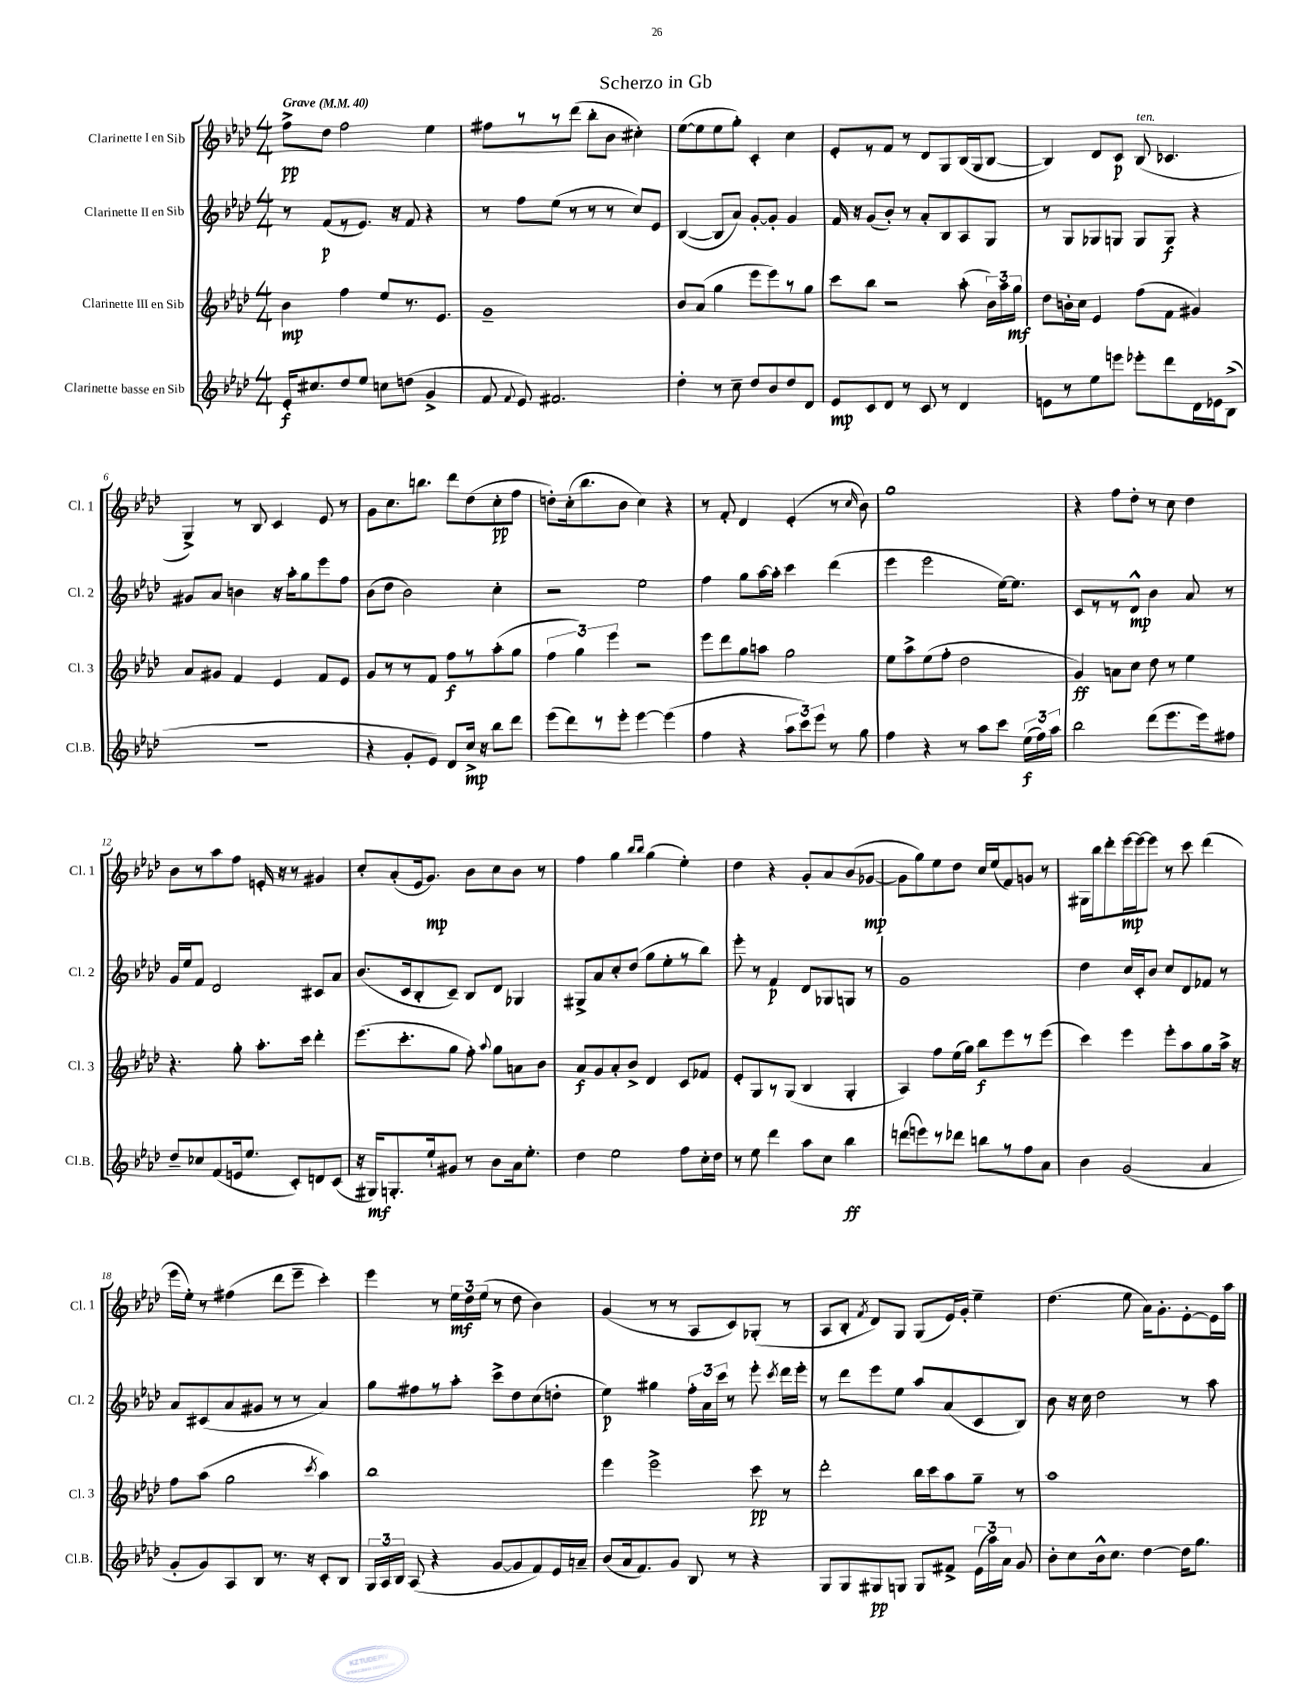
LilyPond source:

\header { title = "Scherzo in Gb" }
<<
\new StaffGroup <<
\new Staff = "s0" \with { instrumentName = "Clarinette I en Sib" shortInstrumentName = "Cl. 1" } {
    \clef treble \key aes \major \numericTimeSignature \time 4/4 \tempo "Grave" 4 = 40
    \autoBeamOff f''8[->\pp des''8] f''2 ees''4 |
    fis''8[ r8 r8 des'''8]( bes''8[-. bes'8] cis''4-.) |
    ees''8[~( ees''8 ees''8 g''8]-.) c'4-. c''4 |
    ees'8[-. r8 f'8] r8 des'8[ g8 bes16( g16 bes8]~ |
    bes4) des'8[ c'8]\p bes8^\markup { \italic "ten." }( ces'4. |
    g4->) r8 bes8 c'4 ees'8 r8 |
    g'8[ c''8. b''8.] des'''8[ des''8( c''8-.\pp f''8] |
    d''8[-.) c''16-.( bes''8. bes'8] c''4) r4 |
    r8 f'8-. des'4 ees'4-.( r8 \grace { c''16 } bes'8) |
    g''1 |
    r4 f''8[ des''8]-. r8 c''8 des''4 |
    bes'8[ r8 aes''8 f''8] e'16-. r16 r8 gis'4 |
    c''8[-. aes'8-.( ees'16 g'8.]\mp) bes'8[ c''8 bes'8] r8 |
    f''4 g''4 \grace { bes''16[ bes''16] } g''4( ees''4-.) |
    des''4 r4 g'8[-. aes'8 bes'8( ges'8]~\mp |
    ges'8[ g''8) ees''8 des''8] c''16[ ees''16( f'8) g'8] r8 |
    gis16[ bes''16 des'''8-. ees'''16~\mp ees'''16~ ees'''8] r8 c'''8 des'''4( |
    ees'''16[ ees''16]-.) r8 fis''4( des'''8[ ees'''8]-- c'''4-.) |
    ees'''4 r8 \tuplet 3/2 { ees''16[\mf des''16 ees''16]( } r8 des''8 bes'4) |
    g'4( r8 r8 aes8[ c'8) ges8]-.( r8 |
    aes8[ bes8]-. \acciaccatura { f'8 } des'8[) g8] g8[( ees'16) g'16]-. ees''4-- |
    des''4.( ees''8 aes'16[) g'8.-. ees'8~-. ees'16 aes''16] \bar "|." |
}
\new Staff = "s1" \with { instrumentName = "Clarinette II en Sib" shortInstrumentName = "Cl. 2" } {
    \clef treble \key aes \major \numericTimeSignature \time 4/4
    \autoBeamOff r8 f'8[\p( r8 ees'8.]) r16 f'8 r4 |
    r8 f''8[ ees''8]( r8 r8 r8 c''8[) ees'8] |
    bes4~( bes8[ aes'8]) g'8[~-. g'8]-. g'4 |
    f'16 r16 g'8[( bes'8]-.) r8 aes'8[-. bes8 aes8 g8] |
    r8 g8[ ges8 g8] g8[ g8]\f r4 |
    gis'8[ aes'8] b'4 r16 aes''16[-. g''8 ees'''8 f''8] |
    bes'8[( des''8] bes'2) c''4-. |
    r2 ees''2 |
    f''4 g''8[ aes''16~ aes''16]-. c'''4 des'''4( |
    ees'''4 ees'''2 ees''16[~) ees''8.] |
    c'8[ r8 r8 des'8]-^\mp bes'4 aes'8 r8 |
    g'16[ ees''16 f'8] des'2 cis'8[ aes'8] |
    bes'8.[( c'16 bes8-. c'8]--) bes8[ des'8] ges4 |
    gis8[-> aes'8 c''8-. des''8]( g''8[ ees''8-. r8 bes''8]) |
    ees'''8-. r8 f'4\p des'8[ ges8 g8] r8 |
    g'1 |
    des''4 c''16[ c'16-. bes'8] c''8[ des'8 fes'8] r8 |
    aes'8[ cis'8( aes'8 gis'8] r8 r8 aes'4) |
    g''8[ fis''8 r8 aes''8]-. c'''8[-> des''8 c''8( d''8]-. |
    ees''4\p) gis''4 \tuplet 3/2 { f''16[-. aes'16 c'''16] } r8 ees'''8-. \acciaccatura { c'''8 } des'''16[ ees'''16]-. |
    r8 des'''8[ ees'''8 ees''8] aes''8[ aes'8( c'8 bes8]) |
    bes'8 r16 c''16 des''2 r8 aes''8 \bar "|." |
}
\new Staff = "s2" \with { instrumentName = "Clarinette III en Sib" shortInstrumentName = "Cl. 3" } {
    \clef treble \key aes \major \numericTimeSignature \time 4/4
    \autoBeamOff bes'4\mp f''4 ees''8[ r8. ees'8.] |
    g'1-- |
    bes'8[ aes'8]( g''4 ees'''8[ ees'''8) r8 g''8] |
    c'''8[ bes''8] r2 aes''8-.( \tuplet 3/2 { bes'16[) aes''16 g''16]\mf } |
    des''8[ b'16-. c''16] ees'4 f''8[( f'8] gis'4) |
    aes'8[ gis'8] f'4 ees'4 f'8[ ees'8] |
    g'8[ r8 r8 f'8] f''8[\f r8 aes''8-.( g''8] |
    \tuplet 3/2 { f''4 g''4) ees'''4 } r2 |
    ees'''8[ des'''8 g''8 a''8] g''2 |
    ees''8[ aes''8-> ees''8( f''8]-. des''2 |
    g'4\ff) a'8[ c''8] des''8 r8 ees''4 |
    r4. g''8-. aes''8.[-. c'''16] des'''4-. |
    ees'''8.[( c'''8.-. g''8] f''8-.) \appoggiatura { aes''8 } g''8[ a'8 bes'8] |
    aes'8[\f g'8 aes'8-. bes'8]-> des'4 c'8[ fes'8] |
    ees'8[-. g8 r8 g8]( bes4 g4-. |
    aes4) f''8[ ees''16( g''16]) bes''8[\f ees'''8 r8 ees'''8]( |
    c'''4) ees'''4 ees'''8[-. aes''8 g''8 aes''16]-> r16 |
    f''8[ aes''8]( g''2 \acciaccatura { c'''8 } aes''4) |
    bes''1 |
    ees'''4 ees'''2-> c'''8\pp r8 |
    des'''2-. bes''16[ c'''16 aes''8 g''8]-- r8 |
    aes''1 \bar "|." |
}
\new Staff = "s3" \with { instrumentName = "Clarinette basse en Sib" shortInstrumentName = "Cl.B." } {
    \clef treble \key aes \major \numericTimeSignature \time 4/4
    \autoBeamOff ees'16[-.\f cis''8. des''8 ees''8] c''8[ d''8]( g'4-> |
    f'8 \appoggiatura { f'8 } ees'8) fis'2. |
    des''4-. r8 c''8-- des''8[ bes'8 des''8 des'8] |
    ees'8[\mp c'8 des'8] r8 c'8 r8 des'4 |
    e'8[ r8 ees''8 e'''8] ees'''8[-. des'''8 des'16 ees'16 bes8]->( |
    R1 |
    r4 g'8[-. ees'8]) des'8[ c''16]->\mp r16 bes''8[ des'''8] |
    ees'''8[( des'''8) r8 ees'''8]-. ees'''4~ ees'''4( |
    f''4 r4 \tuplet 3/2 { aes''8[ c'''8) ees'''8] } r8 g''8 |
    f''4 r4 r8 aes''8[ c'''8] \tuplet 3/2 { ees''16[\f( f''16) aes''16] } |
    bes''2 des'''8[( ees'''8. ees'''16) fis''8] |
    des''8[-- ces''8 f'8( e'16 ees''8.] c'8[-.) d'8 c'8]( |
    r16 gis16[\mf) g8.-. ees''16-! gis'8] r8 bes'8[ aes'16 ees''8.]-. |
    des''4 ees''2 f''8[ c''16-. des''16] |
    r8 ees''8 des'''4 aes''8[ c''8] bes''4\ff |
    d'''8[( e'''8) r8 des'''8] b''8[ r8 f''8 aes'8] |
    bes'4 g'2( aes'4 |
    g'8[-. g'8) aes8 bes8] r8. r16 c'8[-. bes8] |
    \tuplet 3/2 { g16[ aes16 bes16] } aes8( r4 g'8[~ g'8 f'8) ees'16 a'16]-- |
    bes'8[( aes'16 f'8.) g'8] bes8 r8 r4 |
    g8[ g8 gis8\pp g8] g8[ fis'8]-> \tuplet 3/2 { ees'16[( aes''16) aes'16] } g'8 |
    bes'8[-. c''8 bes'16-^ c''8.] des''4~ des''16[ g''8.] \bar "|." |
}
>>
>>
